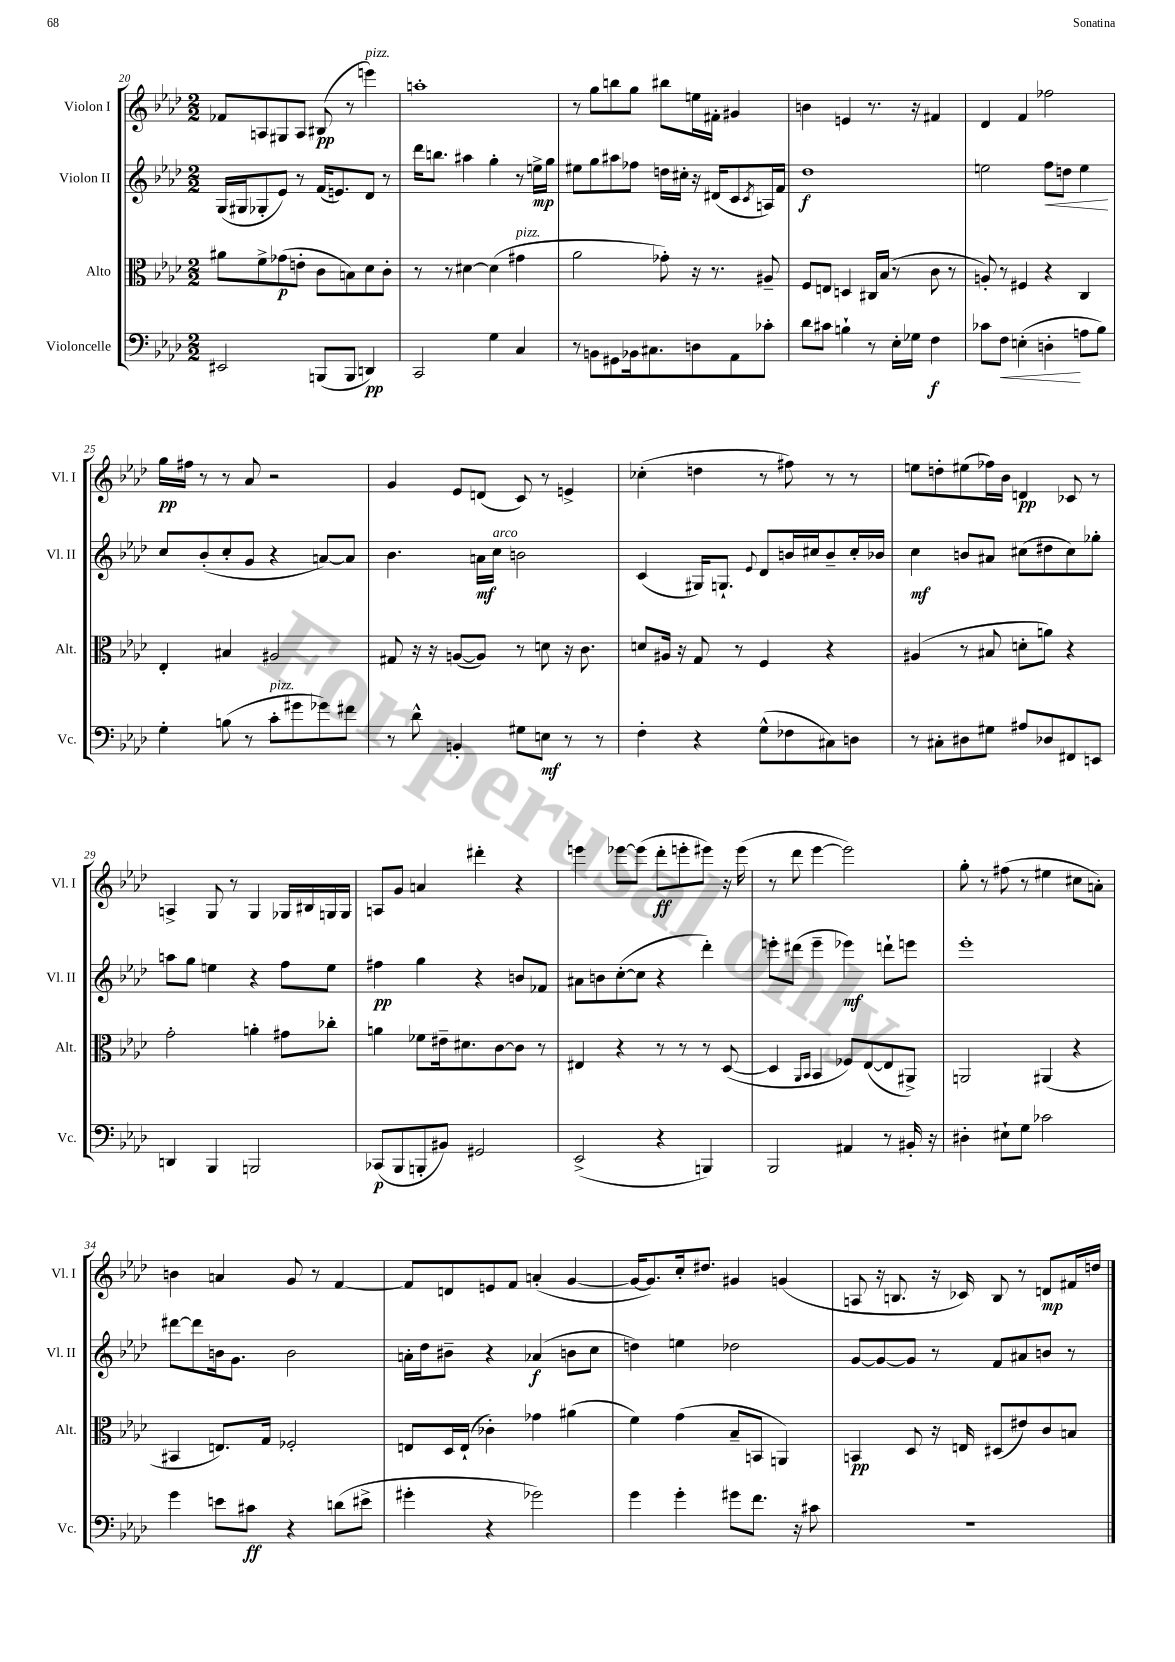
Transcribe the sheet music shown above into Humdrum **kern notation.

**kern	**kern	**kern	**kern
*staff4	*staff3	*staff2	*staff1
*clefF4	*clefC3	*clefG2	*clefG2
*k[b-e-a-d-]	*k[b-e-a-d-]	*k[b-e-a-d-]	*k[b-e-a-d-]
*M2/2	*M2/2	*M2/2	*M2/2
2EE#	8a#	(16G	8f-
.	.	16G#	.
.	8f^	8G-'	8A
.	(8g-	8e-)	8G#
.	8e'	8r	8A
(8BBB	8c	(16f	(8B#
.	.	8.e)	.
8BBB	8B)	.	8r
4DD)	8d-	8d-	4eee)
.	8c'	8r	.
=	=	=	=
2CC	8r	16ddd-	1aa'
.	.	8.bb	.
.	8r	.	.
.	[4d#	4aa#	.
4G	(4d#]	4gg'	.
4C	4g#	8r	.
.	.	16ee^	.
.	.	16gg	.
=	=	=	=
8r	2a-	8ee#	8r
8BB	.	8gg	8gg
8GG#	.	8aa#	8bb
16BB-	.	8ff-	8gg
8.C#	.	.	.
.	8g-')	16dd	8bb#
.	.	16cc#'	.
8D	16r	16r	16ee
.	8.r	(16d#	16f#'
8AA-	.	8c	4g#
.	.	8qc	.
8c-'	8A#~	16A)	.
.	.	16f	.
=	=	=	=
8d-	8F	1dd-	4b
8c#	8E	.	.
4B`	4D	.	4e
8r	16C#	.	8.r
.	(16B-	.	.
16E-'	8r	.	.
16G-	.	.	16r
4F	8c	.	4f#
.	8r	.	.
=	=	=	=
8c-	8A')	2ee	4d-
8F	8r	.	.
(4E'	4F#	.	4f
4D'	4r	8ff	2ff-
.	.	8dd	.
8A	4C	4ee	.
8B-)	.	.	.
=	=	=	=
4G'	4E-'	8cc	16gg
.	.	.	16ff#
.	.	(8b-'	8r
(8B	4B#	8cc'	8r
8r	.	8g	8a-
8c'	2A#	4r	2r
8g#	.	.	.
8g-)	.	[8a)	.
8f#	.	8a]	.
=	=	=	=
8r	8G#	4.b-	4g
8d-^^	16r	.	.
.	16r	.	.
4BB'	([8A	.	8e-
.	8A])	16a	(8d
.	.	16cc	.
8G#	8r	2b	8c)
8E	8d	.	8r
8r	16r	.	4e^
.	8.c	.	.
8r	.	.	.
=	=	=	=
4F'	8d	(4c	(4cc-'
.	16A#	.	.
.	16r	.	.
4r	8G	16G#)	4dd
.	.	8.G`	.
.	8r	.	.
.	.	8qqe-	.
(8G^^	4F	8d-	8r
8F-	.	16b	8ff#)
.	.	16cc#	.
8C#)	4r	8b~	8r
8D	.	16cc#'	8r
.	.	16b-	.
=	=	=	=
8r	(4A#	4cc	8ee
8C#'	.	.	8dd'
8D#	8r	8b	(8ee#
8G#	8B#	8a#	16ff-)
.	.	.	16b-
8A#	8d'	(8cc#	4d
8D-	8a)	8dd#	.
8FF#	4r	8cc#)	8c-
8EE	.	8gg-'	8r
=	=	=	=
4DD	2g'	8aa	4A^
.	.	8gg	.
4BBB-	.	4ee	8G
.	.	.	8r
2BBB	4a'	4r	4G
.	8g#	8ff	16G-
.	.	.	16B#
.	8cc-'	8ee	16G
.	.	.	16G
=	=	=	=
(8CC-	4a	4ff#	8A
8BBB-	.	.	8g
8BBB'	8f-	4gg	4a
8BB#)	16e#~	.	.
.	8.d#	.	.
2GG#	.	4r	4ddd#'
.	[8c	.	.
.	8c]	8b	4r
.	8r	8f-	.
=	=	=	=
(2EE-^	4E#	8a#	4eee
.	.	8b	.
.	4r	([8cc'	[8eee-
.	.	8cc]	(8eee-]
4r	8r	4r	8ddd-'
.	8r	.	8eee'
4BBB)	8r	4ddd-')	8eee#)
.	([8D-	.	16r
.	.	.	(16eee#
=	=	=	=
2BBB-	4D-]	8eee'	8r
.	.	(8ddd#	8ddd-
.	16qqAA-	.	.
.	16qqBB-	.	.
.	4BB-	4eee~	[4eee-
4AA#	8F-)	4eee-)	2eee-])
.	([8E-	.	.
8r	8E-]	8ddd`	.
16BB#'	8AA#^)	8eee	.
16r	.	.	.
=	=	=	=
4D#'	2AA	1eee-'	8gg'
.	.	.	8r
8E#`	.	.	(8ff#
8G	.	.	8r
2c-	(4AA#	.	4ee#
.	4r	.	8cc#
.	.	.	8a')
=	=	=	=
4g	4BB#	[8ddd#	4b
.	.	8ddd#]	.
8e	8.E)	16b	4a
.	.	8.g	.
8c#	.	.	.
.	16G	.	.
4r	2F-'	2b	8g
.	.	.	8r
(8d	.	.	[4f
8e#^	.	.	.
=	=	=	=
4g#'	8E	16a'	8f]
.	.	16dd-	.
.	16D-	8b#~	8d
.	(16E`	.	.
4r	4c-')	4r	8e
.	.	.	8f
2g-)	4g-	(4a-	(4a'
.	(4a#	8b	[4g
.	.	8cc	.
=	=	=	=
4g	4f)	4dd)	16g_
.	.	.	8.g])
4g'	(4g	4ee	16cc'
.	.	.	8.dd#
8g#	8B-~	2dd-	4g#
8.f	8BB	.	.
.	4AA)	.	(4g
16r	.	.	.
8c#	.	.	.
=	=	=	=
1r	4BB	[8g	8A
.	.	8g_	16r
.	.	.	8.B
.	8D-	8g]	.
.	16r	8r	16r
.	16E	.	16c-)
.	(8D#	8f	8B
.	8e#)	8a#	8r
.	8c	8b	8d
.	8B	8r	16f#
.	.	.	16dd
==	==	==	==
*-	*-	*-	*-
